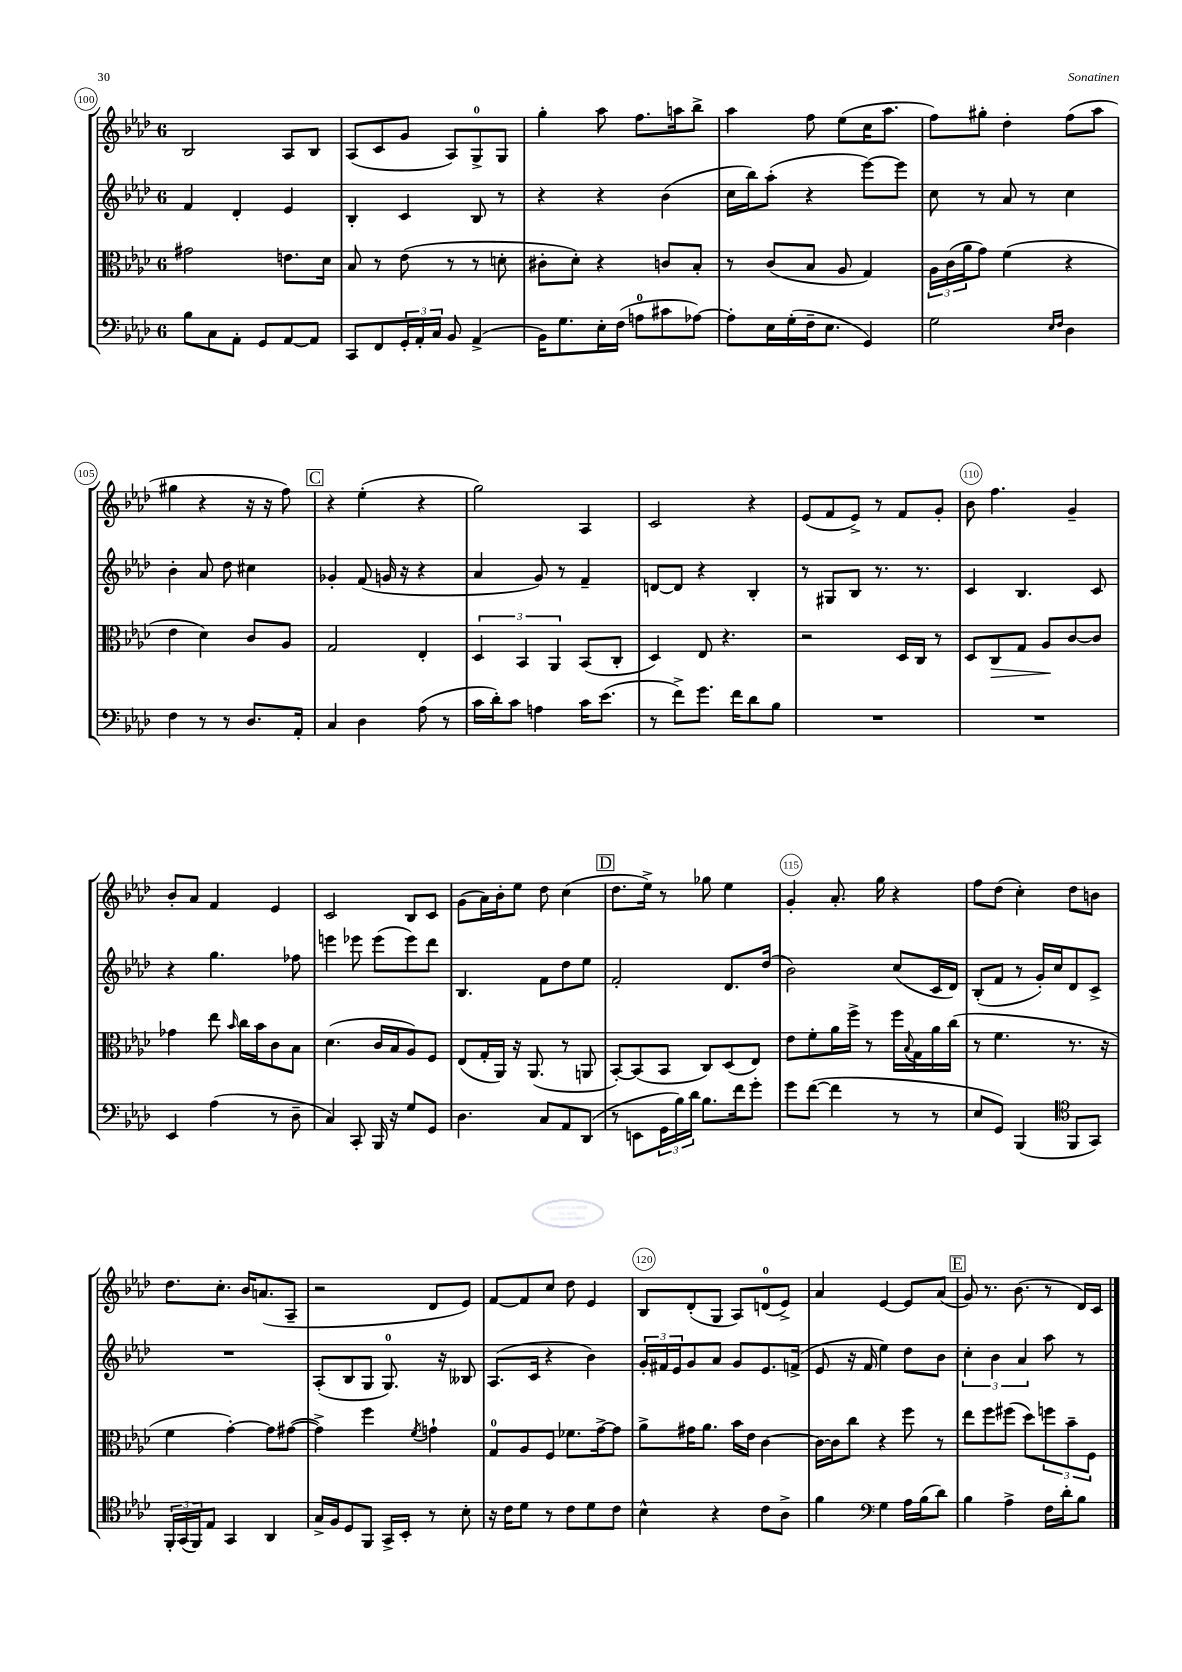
<<
\new StaffGroup <<
\new Staff = "s0" {
    \clef treble \key aes \major \once \override Staff.TimeSignature.style = #'single-digit \time 6/8
    bes2 aes8 bes8 |
    aes8( c'8 g'8 aes8) g8-0-> g8 |
    g''4-. aes''8 f''8. a''16 bes''8-> |
    aes''4 f''8 ees''8( c''16 aes''8. |
    f''8) gis''8-. des''4-. f''8( aes''8 |
    gis''4 r4 r16 r16 f''8) |
    \mark \markup { \box "C" } r4 ees''4-.( r4 |
    g''2) aes4 |
    c'2 r4 |
    ees'8( f'8 ees'8->) r8 f'8 g'8-. |
    bes'8 f''4. g'4-- |
    bes'8-. aes'8 f'4 ees'4 |
    c'2 bes8 c'8 |
    g'8( aes'16) bes'16-. ees''8 des''8 c''4( |
    \mark \markup { \box "D" } des''8. ees''16->) r8 ges''8 ees''4 |
    g'4-. aes'8.-. g''16 r4 |
    f''8 des''8( c''4-.) des''8 b'8 |
    des''8. c''8.-. bes'16 a'8.( aes8-- |
    r2 des'8 ees'8) |
    f'8~ f'8 c''8 des''8 ees'4 |
    bes8 des'8-.( g8 aes8) d'8-0( ees'8->) |
    aes'4 ees'4~ ees'8 aes'8( |
    \mark \markup { \box "E" } g'8) r8. bes'8.( r8 des'16) c'16 \bar "|." |
}
\new Staff = "s1" {
    \clef treble \key aes \major \once \override Staff.TimeSignature.style = #'single-digit \time 6/8
    f'4 des'4-. ees'4 |
    bes4-. c'4 bes8 r8 |
    r4 r4 bes'4( |
    c''16 bes''16) aes''8-.( r4 ees'''8~) ees'''8 |
    c''8 r8 aes'8 r8 c''4 |
    bes'4-. aes'8 des''8 cis''4 |
    \mark \markup { \box "C" } ges'4-. f'8( g'16 r16 r4 |
    aes'4 g'8) r8 f'4-- |
    d'8~ d'8 r4 bes4-. |
    r8 gis8 bes8 r8. r8. |
    c'4 bes4. c'8 |
    r4 g''4. fes''8 |
    e'''4 ees'''8 ees'''8( ees'''8) des'''8 |
    bes4. f'8 des''8 ees''8 |
    \mark \markup { \box "D" } f'2-. des'8. des''16( |
    bes'2) c''8( c'16 des'16) |
    bes8-.( f'8 r8 g'16-.) c''16 des'8 c'8-> |
    R2. |
    aes8-.( bes8 g8 g8.-0) r16 beses8 |
    aes8.( c'16 r4 bes'4) |
    \tuplet 3/2 { g'16-. fis'16 ees'16 } g'8 aes'8 g'8 ees'8. f'16->( |
    ees'8 r16 f'16 ees''4) des''8 bes'8 |
    \mark \markup { \box "E" } \tuplet 3/2 { c''4-. bes'4 aes'4 } aes''8 r8 \bar "|." |
}
\new Staff = "s2" {
    \clef alto \key aes \major \once \override Staff.TimeSignature.style = #'single-digit \time 6/8
    gis'2 e'8. des'16 |
    bes8 r8 ees'8( r8 r8 d'8-. |
    cis'8-. des'8-.) r4 c'8 bes8-. |
    r8 c'8( bes8 aes8 g4) |
    \tuplet 3/2 { aes16 c'16( aes'16 } g'8) f'4( r4 |
    ees'4 des'4) c'8 aes8 |
    \mark \markup { \box "C" } g2 ees4-. |
    \tuplet 3/2 { des4 bes,4 aes,4 } bes,8( c8-. |
    des4) ees8 r4. |
    r2 des16 c16 r8 |
    des8 c8\> g8 aes8\! c'8~ c'8 |
    ges'4 ees''8 \grace { bes'16 } c''16 bes'16 c'8 bes8 |
    des'4.( c'16 bes16 aes8) f8 |
    ees8( g16-. aes,16) r16 aes,8.( r8 a,8 |
    \mark \markup { \box "D" } bes,8~-.) bes,8( bes,8 c8) des8( ees8) |
    ees'8 f'8-. aes'16 f''16-> r8 f''16 \appoggiatura { bes8 } g16 aes'16 c''16( |
    r8 f'4. r8. r16 |
    f'4 g'4~-.) g'8 gis'8~( |
    gis'4->) f''4 \acciaccatura { f'8 } g'4-! |
    g8-0 aes8 f8 fes'8. g'16~-> g'8 |
    aes'8-> gis'16 aes'8. bes'16 ees'16 c'4~ |
    c'16~ c'16 c''8 r4 f''8 r8 |
    \mark \markup { \box "E" } ees''8 f''8 fis''8( des''8) \tuplet 3/2 { f''8 bes'8-- f8 } \bar "|." |
}
\new Staff = "s3" {
    \clef bass \key aes \major \once \override Staff.TimeSignature.style = #'single-digit \time 6/8
    bes8 c8 aes,8-. g,8 aes,8~ aes,8 |
    c,8 f,8 \tuplet 3/2 { g,16-. aes,16-. c16 } bes,8 aes,4->( |
    bes,16) g8. ees16-. f16( a8-0 cis'8 aes8~) |
    aes8-. ees16 g16-.( f16-- ees8. g,4) |
    g2 \grace { ees16 f16 } des4 |
    f4 r8 r8 des8. aes,16-. |
    \mark \markup { \box "C" } c4 des4 aes8( r8 |
    c'16 des'16-.) c'8 a4 c'16 ees'8.( |
    r8 f'8->) g'8. f'16 des'8 bes8 |
    R2. |
    R2. |
    ees,4 aes4( r8 des8-- |
    c4) c,8-. bes,,16 r16 g8 g,8 |
    des4. c8 aes,8 des,8( |
    \mark \markup { \box "D" } r8 e,8 \tuplet 3/2 { g,16 bes16) des'16 } bes8. f'16 g'8-. |
    g'8 f'8~( f'4 r8 r8 |
    ees8 g,8) bes,,4( \clef tenor f,8 g,8) |
    \tuplet 3/2 { f,16-. g,16( f,16) } ees8 g,4 aes,4 |
    g16-> f16 des8 f,8 g,16-> bes,16-. r8 bes8-. |
    r16 c'16 des'8 r8 c'8 des'8 c'8 |
    bes4-^ r4 c'8 aes8-> |
    f'4 \clef bass g4 aes16 bes16( des'8) |
    \mark \markup { \box "E" } bes4 aes4-> f16 des'16-. bes8 \bar "|." |
}
>>
>>
\layout { \context { \Score currentBarNumber = #100 \override BarNumber.break-visibility = ##(#f #t #t) barNumberVisibility = #(every-nth-bar-number-visible 5) \override BarNumber.stencil = #(make-stencil-circler 0.1 0.3 ly:text-interface::print) } }
